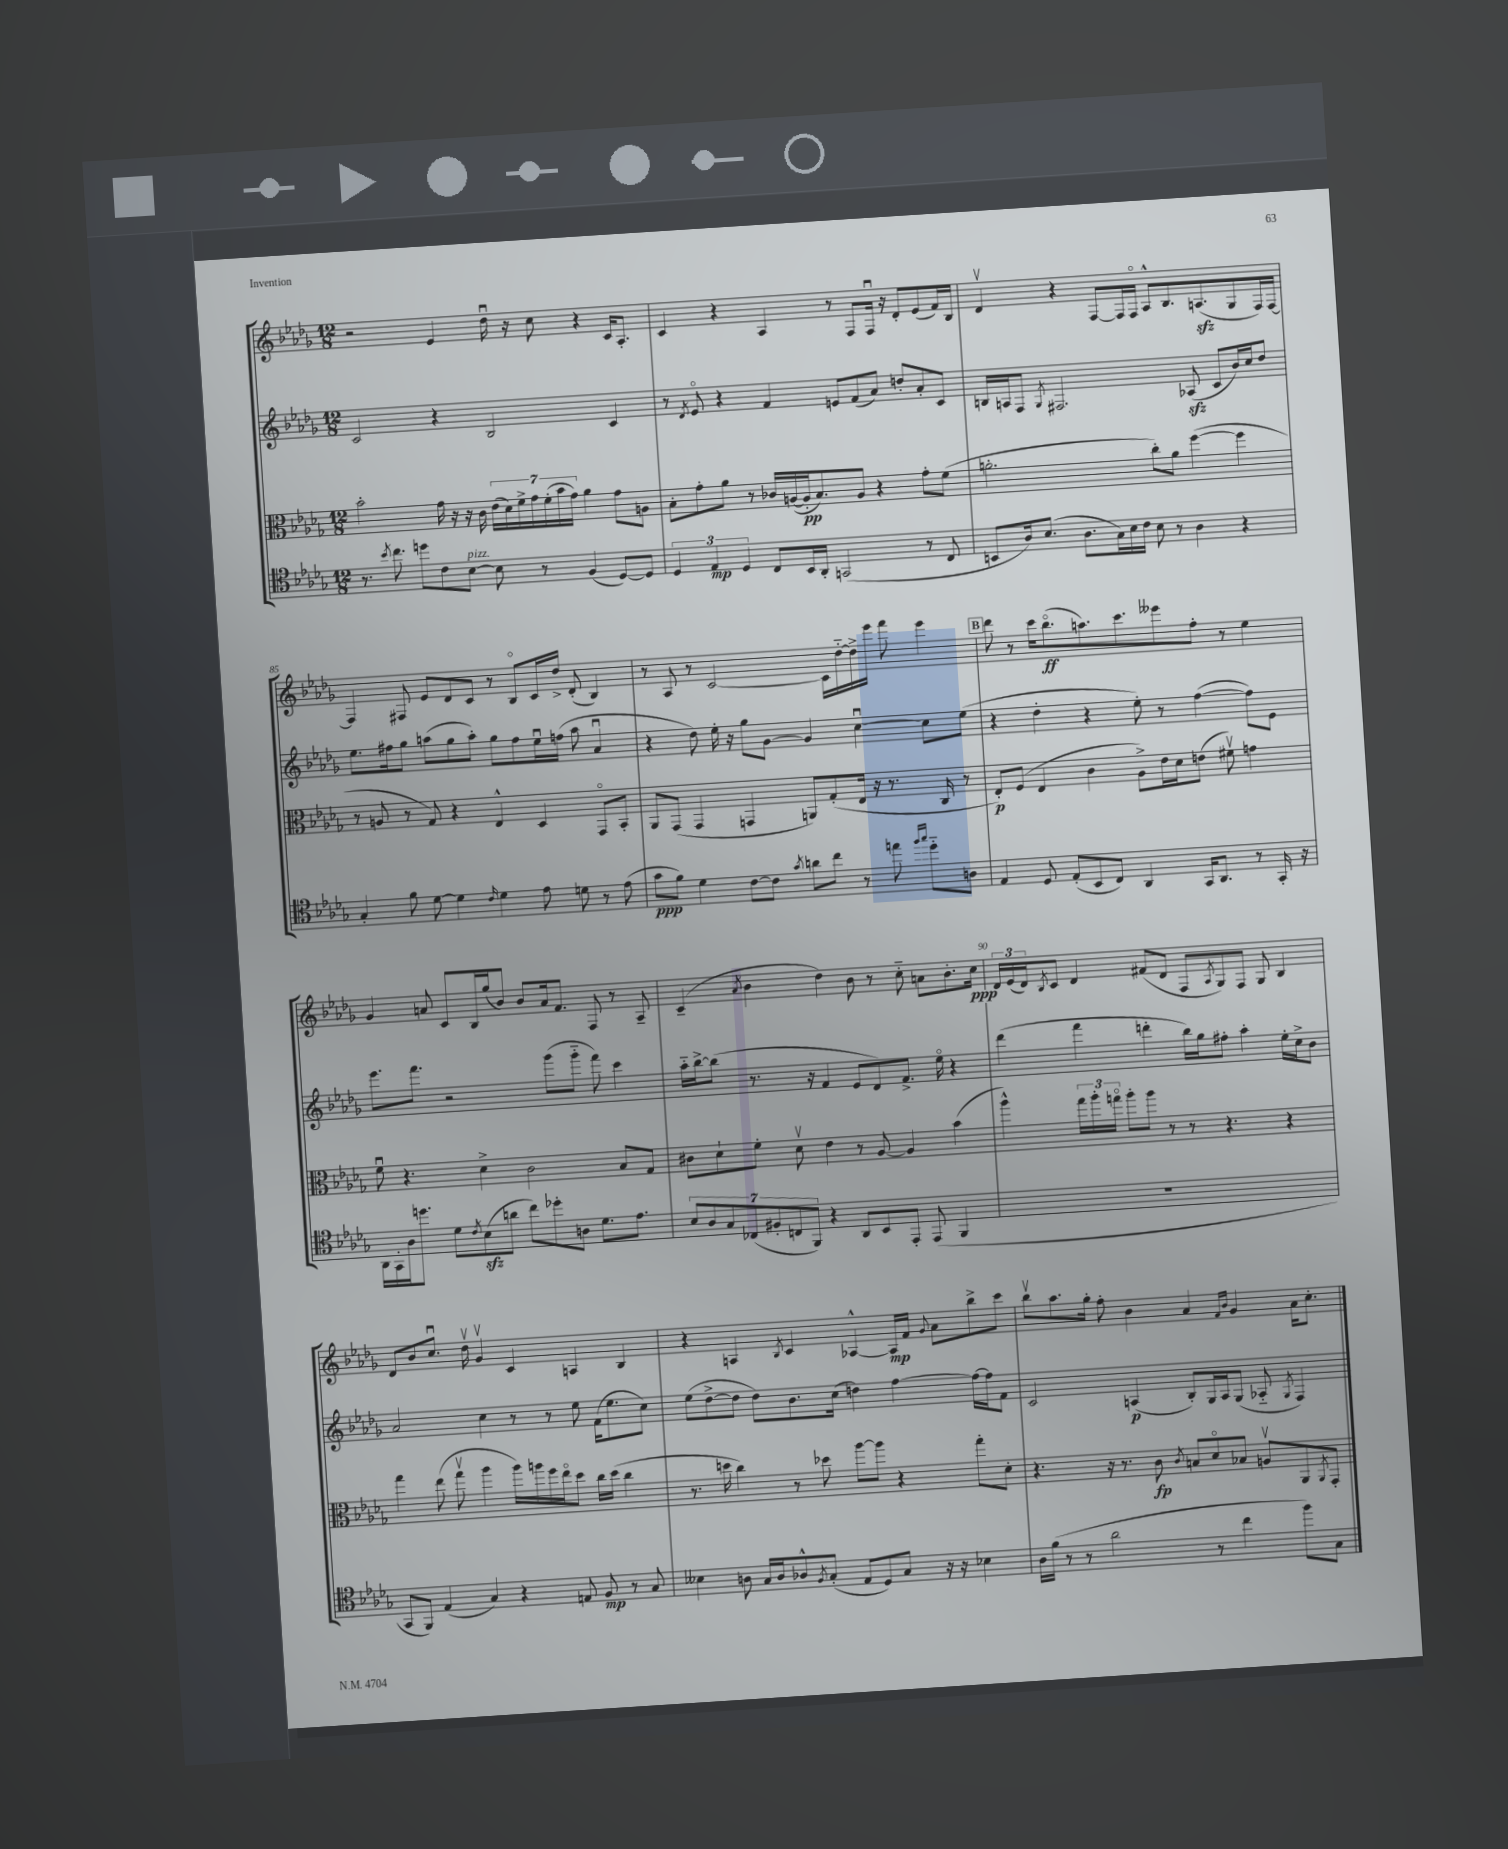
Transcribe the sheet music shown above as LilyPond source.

<<
\new StaffGroup <<
\new Staff = "s0" {
    \clef treble \key des \major \numericTimeSignature \time 12/8
    r2 ees'4 des''16\downbow r16 c''8 r4 c'16 aes8.-. |
    c'4 r4 aes4 r8 f8 f16\downbow r16 des'8-. ees'8( f'16) bes16 |
    des'4\upbow r4 f8~ f16 f16\flageolet aes8-^ bes8. a8.\sfz( ges8 f16) f16~ |
    f4 fis8 ees'8 des'8 c'8 r8 bes8\flageolet c'16 des''16-> des'8-.( bes4) |
    r8 aes8 r8 c'2~ c'16 des''16~-_ des''16-> ees'''16 f'''8 ees'''4 |
    \mark \markup { \box "B" } des'''8 r8 c'''16 bes''8.\flageolet\ff( a''8.) c'''8. eeses'''8 f''8-. r8 ees''4 |
    ges'4 a'8 c'8 bes16 ges''16( bes'8) bes'8 a'16 f'8. f8 r8 aes8-- |
    c'4--( \acciaccatura { aes'8 } bes'4 des''4) bes'8 r8 c''8-_ a'8 bes'8.-. c''16\ppp |
    \tuplet 3/2 { des'16 ees'16( des'16) } \acciaccatura { bes8 } c'8 des'4 fis'8( des'8 f8 \acciaccatura { aes8 } ges8) f8 ges8 bes4 |
    des'8 bes'8 c''8.\downbow des''16\upbow ges'4\upbow c'4 a4 bes4 |
    r4 a4 \acciaccatura { bes8 } c'4 aes4~-^ aes16\mp f'16 \appoggiatura { ges'8 } aes'8 bes''8-> c'''8 |
    bes''8\upbow aes''8. ges''16-. f''8-. bes'4 aes'4 \grace { f'16 bes'16 } ges'4 aes'16 c''8.-. \bar "|." |
}
\new Staff = "s1" {
    \clef treble \key des \major \numericTimeSignature \time 12/8
    c'2 r4 bes2 c'4 |
    r8 \acciaccatura { des'8 } ees'8\flageolet r4 f'4 e'8 f'8( aes'8) d''8-. aes'8-. c'8 |
    b16 a16 f8 \acciaccatura { ges8 } fis2. aes8\sfz( c'8 bes'16) c''16 des''8 |
    ees''8. fis''16 ges''8 a''8( ges''8 a''8-.) ges''8 fis''8 ees''16\downbow f''16( a''8 aes'4\downbow |
    r4 des''8) ees''16-. r16 ges''8 ges'8~ ges'4 c''4~\downbow c''8 ees''8( |
    \mark \markup { \box "B" } r4 des''4-. r4 ees''8-.) r8 f''4~( f''8) ees'8 |
    ees'''8. f'''8. r2 ges'''8( ges'''8-_ f'''8) c'''4 |
    aes''16-_ bes''16~-> bes''8( r8. r16 f'4 ees'8 des'8) f'8.-> ees''16\flageolet r4 |
    des'''4( f'''4 d'''4-. bes''16) ges''16 fis''8-. aes''4-. ees''16-. c''16-> bes'8 |
    aes'2 c''4 r8 r8 ees''8 f'16( ees''8. c''8) |
    ees''8( des''8~-> des''8 des''8) bes'8. c''16( d''4) f''4~ f''16~ f''16 f'8 |
    c'2 a4\p( bes8-.) ges16 a16 ges8( aes8-_ \acciaccatura { ges8 } f4) \bar "|." |
}
\new Staff = "s2" {
    \clef alto \key des \major \numericTimeSignature \time 12/8
    bes'2-. ges'16 r16 r16 c'16 \tuplet 7/4 { ees'16( des'16) f'16-> ges'16 f'16-.( bes'16 ges'16) } aes'4 ges'8 a8 |
    bes8-. ges'8-. aes'8 r8 ces'16 a16~( a16-.\pp bes8.) a8 r4 ges'8-. f'8( |
    a'2.-. c''8-.) a'8 f''4~( f''4 |
    r8 a8 r8 ges8) r4 ees4-^ des4 ges,8\flageolet bes,8-. |
    aes,8 ges,8( ges,4 g,4 a,8) ges8-.( ees16 r16 r8. c16 r8 |
    \mark \markup { \box "B" } ees8-.\p) f8( ees4 c'4 aes8->) ees'16 des'16 e'8( fis'8\upbow) g'4 |
    f'8\downbow r4. des'4-> c'2 bes8 ges8 |
    cis'8 des'8-! f'8-. des'8\upbow ees'4 r8 aes8~ aes4 bes'4( |
    aes''4-^) \tuplet 3/2 { ges''16 aes''16-. g''16\flageolet } aes''8-. aes''8 r8 r8 r4. r4 |
    ges''4 ees''8( ges''8\upbow aes''4 aes''16) a''16 f''16 ees''16\flageolet des''8 c''16 des''16( c''4 |
    r8. d''16 c''4) r8 des''8 aes''8~ aes''8 r4 ges''8-. des'8-. |
    r4. r16 r8. c'8\fp \acciaccatura { c'8 } b8 des'8\flageolet bes8 a8\upbow aes,8 \acciaccatura { aes,8 } ges,8-. \bar "|." |
}
\new Staff = "s3" {
    \clef tenor \key des \major \numericTimeSignature \time 12/8
    r8. \acciaccatura { bes'8 } c''8. d''8 c'8 bes8~^\markup { \italic "pizz." } bes8 r8 f4( des8~) des8 |
    \tuplet 3/2 { des4 ees4\mp des4 } c8 bes,16 aes,16-. g,2( r8 c8 |
    b,8 aes16) bes8.( aes8. ges16) bes16 c'16 bes8 r8 aes4 r4 |
    ges4-. f'8 des'8~ des'4 \grace { c'16 } des'4 ees'8 d'8 r8 ees'8( |
    ges'8\ppp f'8) des'4 c'8~ c'8 \acciaccatura { ges'8 } a'8 c''8 r8 e''8 \grace { f''16 ges''16 } des''8-_ a8 |
    \mark \markup { \box "B" } ees4 des8 ees8-.( bes,8 c8) aes,4 ges,16 aes,8. r8 ges,16-. r16 |
    aes,16 ges,16-. aes16 d''8. des'8 \acciaccatura { c'8 } bes8\sfz( a'8 c''8) des''8-. a8 des'8. ees'8. |
    \tuplet 7/4 { bes8 aes8 ges8 ces8( fis8-. c8 f,8) } r4 aes,8 bes,8 ees,8-. ees,8( f,4 |
    R1. |
    ges,8 f,8) ees4( ges4) r4 e8 f8\mp r8 ges8 |
    beses4 a8 ges16 a16 aes8-^ \acciaccatura { f8 } ges8-.( ees8 des8) ges8 r16 r16 bes4 |
    aes16 f'16( r8 r8 aes'2 r8 c''4 f''8) ges8 \bar "|." |
}
>>
>>
\layout { \context { \Score currentBarNumber = #82 \override BarNumber.break-visibility = ##(#f #t #t) barNumberVisibility = #(every-nth-bar-number-visible 5) } }
